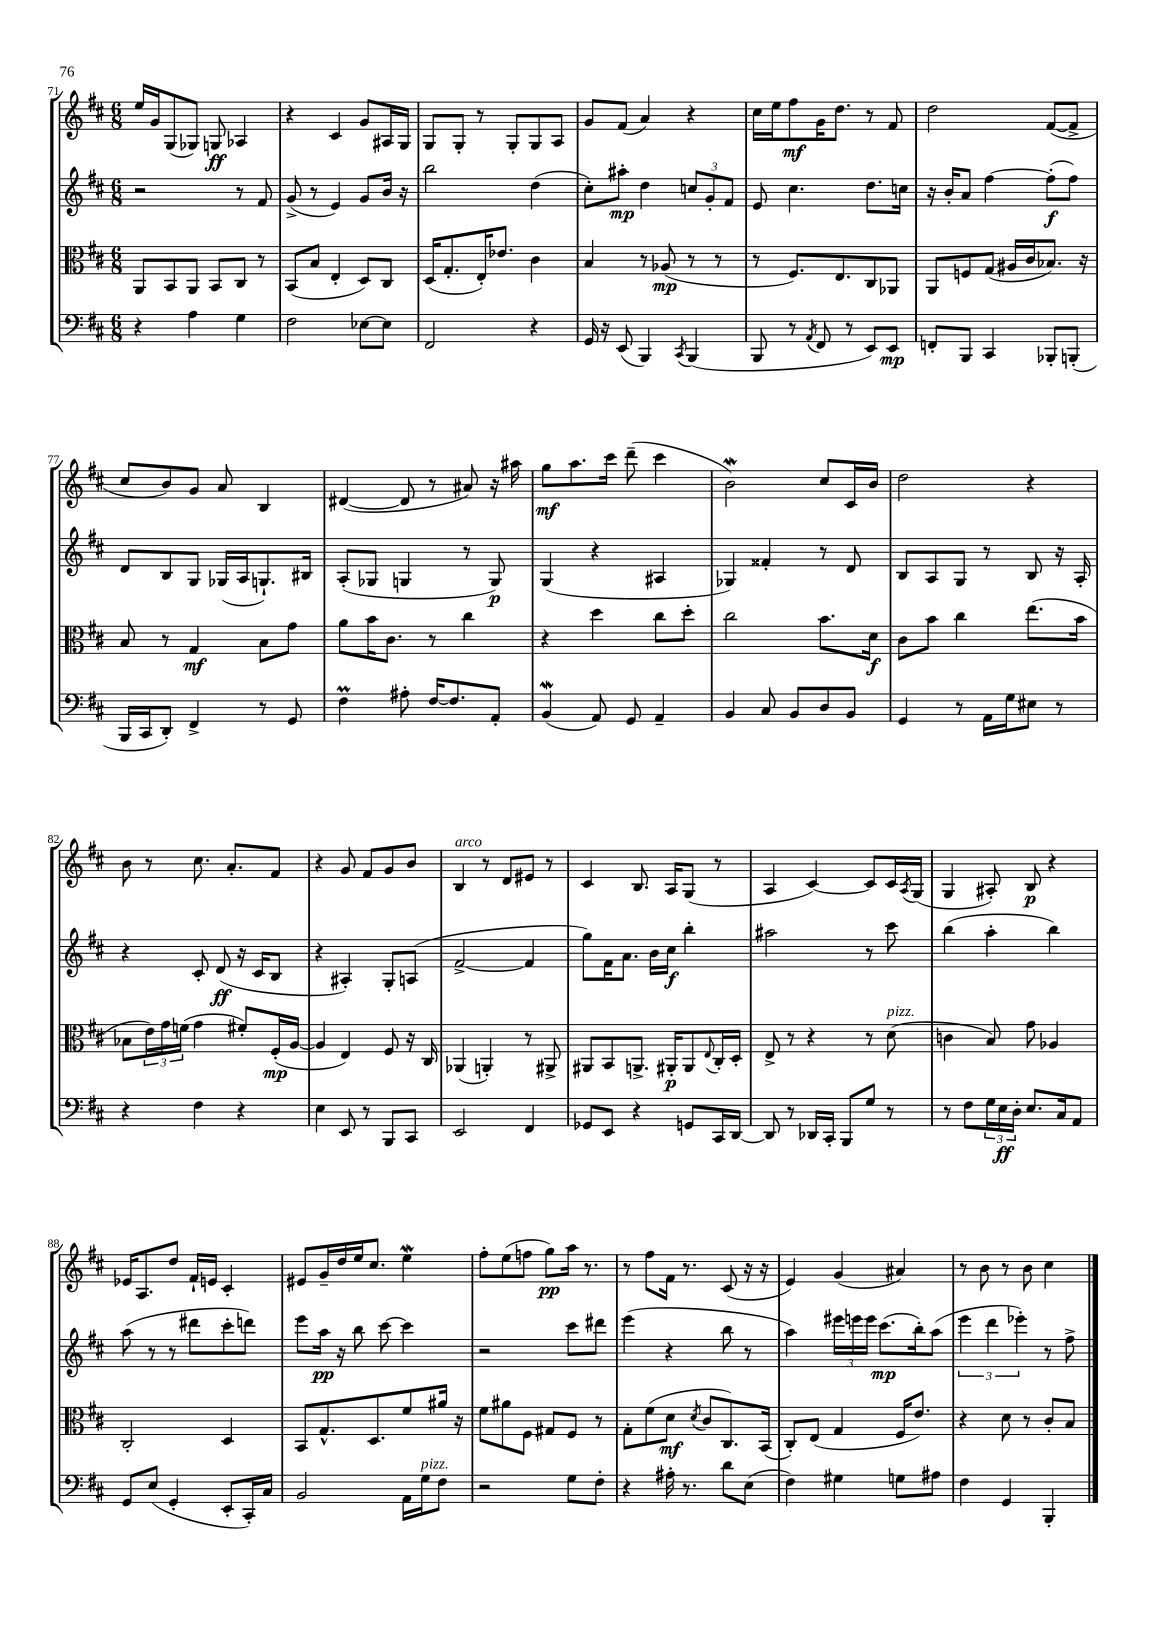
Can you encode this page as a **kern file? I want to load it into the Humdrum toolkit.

**kern	**dynam	**kern	**dynam	**kern	**dynam	**kern	**dynam
*part4	*part4	*part3	*part3	*part2	*part2	*part1	*part1
*staff4	*staff4	*staff3	*staff3	*staff2	*staff2	*staff1	*staff1
*clefF4	*	*clefC3	*	*clefG2	*	*clefG2	*
*k[f#c#]	*	*k[f#c#]	*	*k[f#c#]	*	*k[f#c#]	*
*M6/8	*	*M6/8	*	*M6/8	*	*M6/8	*
=71	=71	=71	=71	=71	=71	=71	=71
4r	.	8AA/L	.	2r	.	16ee/LL	.
.	.	.	.	.	.	16g/J	.
.	.	8BB/	.	.	.	(8G/	.
4A\	.	8AA/J	.	.	.	8G-X/J)	.
.	.	8BB/L	.	.	.	8Gn/	ff
4G\	.	8C#/J	.	8r	.	4A-X/	.
.	.	8r	.	8f#/	.	.	.
=72	=72	=72	=72	=72	=72	=72	=72
2F#\	.	(8BB/L	.	(8g^/	.	4r	.
.	.	8B/J	.	8r	.	.	.
.	.	4E'/	.	4e/)	.	4c#/	.
[8E-X\L	.	8D/L)	.	8g/L	.	8g/L	.
8E-\J]	.	8C#/J	.	16b/Jk	.	16A#X/L	.
.	.	.	.	16r	.	16G/JJ	.
=73	=73	=73	=73	=73	=73	=73	=73
2FF#/	.	(16D/KL	.	2bb\	.	8G/L	.
.	.	8.G'/	.	.	.	.	.
.	.	.	.	.	.	8G'/J	.
.	.	16E'/K)	.	.	.	8r	.
.	.	8.e-X/J	.	.	.	.	.
.	.	.	.	.	.	8G'/L	.
4r	.	4c#\	.	(4dd\	.	8G/	.
.	.	.	.	.	.	8A/J	.
=74	=74	=74	=74	=74	=74	=74	=74
16GG/	.	4B/	.	8cc#'\L)	.	8g/L	.
16r	.	.	.	.	.	.	.
(8EE/	.	.	.	8aa#X'\J	mp	(8f#/J	.
4BBB/)	.	8r	.	4dd\	.	4a/)	.
.	.	(8A-X/	mp	.	.	.	.
8qCC#/	.	.	.	.	.	.	.
(4BBB/	.	8r	.	12ccn/L	.	4r	.
.	.	.	.	12g'/	.	.	.
.	.	8r	.	.	.	.	.
.	.	.	.	12f#/J	.	.	.
=75	=75	=75	=75	=75	=75	=75	=75
8BBB/	.	8r	.	8e/	.	16cc#\LL	.
.	.	.	.	.	.	16ee\J	.
8r	.	8.F#/L)	.	4.cc#\	.	8ff#\	mf
8qAA/	.	.	.	.	.	.	.
8FF#/	.	.	.	.	.	16g\K	.
.	.	8.E/	.	.	.	8.dd\J	.
8r	.	.	.	.	.	.	.
8EE/L)	.	8C#/	.	8.dd\L	.	8r	.
8EE/J	mp	8AA-X/J	.	.	.	8f#/	.
.	.	.	.	16ccn\Jk	.	.	.
=76	=76	=76	=76	=76	=76	=76	=76
8FFn'/L	.	8AA/L	.	16r	.	2dd\	.
.	.	.	.	16b'/KL	.	.	.
8BBB/J	.	8Fn/	.	8a/J	.	.	.
4CC#/	.	(8G/J	.	[4ff#\	.	.	.
.	.	16A#X/LL	.	.	.	.	.
.	.	16c#/J	.	.	.	.	.
8BBB-X'/L	.	8.B-X/J)	.	(8ff#'\L]	f	([8f#/L	.
(8BBBn'/J	.	.	.	8ff#\J)	.	8f#^/J]	.
.	.	16r	.	.	.	.	.
!!LO:LB:g=z
=77	=77	=77	=77	=77	=77	=77	=77
16BBB/LL	.	8B/	.	8d/L	.	8cc#/L	.
16CC#/J	.	.	.	.	.	.	.
8DD'/J)	.	8r	.	8B/	.	8b/)	.
4FF#^/	.	4G/	mf	8G/J	.	8g/J	.
.	.	.	.	(16G-X/LL	.	8a/	.
.	.	.	.	16A/J	.	.	.
8r	.	8B\L	.	8.Gn`/)	.	4B/	.
8GG/	.	8g\J	.	.	.	.	.
.	.	.	.	16B#X/Jk	.	.	.
=78	=78	=78	=78	=78	=78	=78	=78
4F#m\	.	8a\L	.	(8A'/L	.	([4d#X/	.
.	.	16b\K	.	8G-X/J	.	.	.
.	.	8.c#\J	.	.	.	.	.
8A#X'\	.	.	.	4Gn/	.	8d#/]	.
[16F#/KL	.	8r	.	.	.	8r	.
8.F#/]	.	.	.	.	.	.	.
.	.	4cc#\	.	8r	.	8a#X/)	.
8AA'/J	.	.	.	8G/)	p	16r	.
.	.	.	.	.	.	16aa#X\	.
=79	=79	=79	=79	=79	=79	=79	=79
(4BBW/	.	4r	.	(4G/	.	8gg\L	mf
.	.	.	.	.	.	8.aa\	.
8AA/)	.	4dd\	.	4r	.	.	.
.	.	.	.	.	.	16ccc#\Jk	.
8GG/	.	.	.	.	.	(8ddd~\	.
4AA~/	.	8cc#\L	.	4A#X/	.	4ccc#\	.
.	.	8dd'\J	.	.	.	.	.
=80	=80	=80	=80	=80	=80	=80	=80
4BB/	.	2cc#\	.	4G-X/)	.	2bW\)	.
8C#/	.	.	.	4f##X'/	.	.	.
8BB/L	.	.	.	.	.	.	.
8D/	.	8.b\L	.	8r	.	8cc#/L	.
8BB/J	.	.	.	8d/	.	16c#/L	.
.	.	16d\Jk	f	.	.	16b/JJ	.
=81	=81	=81	=81	=81	=81	=81	=81
4GG/	.	8c#\L	.	8B/L	.	2dd\	.
.	.	8b\J	.	8A/	.	.	.
8r	.	4cc#\	.	8G/J	.	.	.
16AA\LL	.	.	.	8r	.	.	.
16G\J	.	.	.	.	.	.	.
8E#X\J	.	(8.ee\L	.	8B/	.	4r	.
8r	.	.	.	16r	.	.	.
.	.	16b\Jk	.	16A'/	.	.	.
!!LO:LB:g=z
=82	=82	=82	=82	=82	=82	=82	=82
4r	.	8B-X\L	.	4r	.	8b\	.
.	.	24e\L)	.	.	.	8r	.
.	.	24g\	.	.	.	.	.
.	.	(24fn\JJ	.	.	.	.	.
4F#\	.	4g\	.	8c#'/	.	8.cc#\	.
.	.	.	.	(8d/	ff	.	.
.	.	.	.	.	.	8.a'/L	.
4r	.	8f#X'/L)	.	16r	.	.	.
.	.	.	.	16c#/KL	.	.	.
.	.	(16F#'/L	mp	8B/J	.	8f#/J	.
.	.	[16A/JJ	.	.	.	.	.
=83	=83	=83	=83	=83	=83	=83	=83
4E\	.	4A/]	.	4r	.	4r	.
8EE/	.	4E/)	.	4A#X'/)	.	8g/	.
8r	.	.	.	.	.	8f#/L	.
8BBB/L	.	8F#/	.	8G'/L	.	8g/	.
8CC#/J	.	16r	.	(8An/J	.	8b/J	.
.	.	16C#/	.	.	.	.	.
=84	=84	=84	=84	=84	=84	=84	=84
!	!	!	!	!	!	!LO:TX:a:i:t=arco	!
2EE/	.	(4AA-X/	.	[2f#^/	.	4B/	.
.	.	4AAn'/)	.	.	.	8r	.
.	.	.	.	.	.	8d/L	.
4FF#/	.	8r	.	4f#/]	.	8e#X/J	.
.	.	8AA#X^/	.	.	.	8r	.
=85	=85	=85	=85	=85	=85	=85	=85
8GG-X/L	.	8AA#X/L	.	8gg\L)	.	4c#/	.
8EE/J	.	8BB/	.	16f#\K	.	.	.
.	.	.	.	8.a\J	.	.	.
4r	.	8.AAn^/J	.	.	.	8.B/	.
.	.	.	.	16b\LL	.	.	.
.	.	16AA#X'/KL	p	16cc#\JJ	f	16A/KL	.
8GGn/L	.	8AA#/	.	4bb'\	.	(8G/J	.
.	.	8qqE/	.	.	.	.	.
16CC#/L	.	16C#'/L	.	.	.	8r	.
[16DD/JJ	.	16D'/JJ	.	.	.	.	.
=86	=86	=86	=86	=86	=86	=86	=86
8DD/]	.	8E^/	.	2aa#X\	.	4A/	.
8r	.	8r	.	.	.	.	.
16DD-X/LL	.	4r	.	.	.	[4c#/)	.
16CC#'/JJ	.	.	.	.	.	.	.
8BBB/L	.	.	.	.	.	.	.
8G/J	.	8r	.	8r	.	8c#/L]	.
!	!	!LO:TX:a:i:t=pizz.	!	!	!	!	!
8r	.	(8d\	.	8ccc#\	.	16c#/L	.
.	.	.	.	.	.	8qA/	.
.	.	.	.	.	.	(16G/JJ	.
=87	=87	=87	=87	=87	=87	=87	=87
8r	.	4cn\	.	(4bb\	.	4G/	.
8F#\L	.	.	.	.	.	.	.
24G\L	.	8B/)	.	4aa'\	.	8A#X'/)	.
24E\	ff	.	.	.	.	.	.
24D'\JJ	.	.	.	.	.	.	.
8.E/L	.	8g\	.	.	.	8B/	p
.	.	4A-X/	.	4bb\)	.	4r	.
16C#/k	.	.	.	.	.	.	.
8AA/J	.	.	.	.	.	.	.
!!LO:LB:g=z
=88	=88	=88	=88	=88	=88	=88	=88
8GG/L	.	2C#'/	.	(8aa\	.	16e-X/KL	.
.	.	.	.	.	.	8.A/	.
(8E/J	.	.	.	8r	.	.	.
4GG'/	.	.	.	8r	.	8dd/J	.
.	.	.	.	8ddd#X\L	.	16f#`/LL	.
.	.	.	.	.	.	16en/JJ	.
8EE'/L	.	4D/	.	8ccc#'\	.	4c#'/	.
16CC#'/L)	.	.	.	8dddn\J)	.	.	.
16C#/JJ	.	.	.	.	.	.	.
=89	=89	=89	=89	=89	=89	=89	=89
2BB/	.	8BB/L	.	8eee\L	.	8e#X/L	.
.	.	8.G^^/	.	16aa\Jk	pp	16g~/L	.
.	.	.	.	16r	.	16dd/	.
.	.	.	.	8bb\	.	16ee/J	.
.	.	8.D/	.	.	.	8.cc#/J	.
.	.	.	.	[8ccc#\	.	.	.
16AA\LL	.	8f#/	.	4ccc#\]	.	4eeW\	.
!LO:TX:a:i:t=pizz.	!	!	!	!	!	!	!
16G\J	.	.	.	.	.	.	.
8F#\J	.	16a#X/Jk	.	.	.	.	.
.	.	16r	.	.	.	.	.
=90	=90	=90	=90	=90	=90	=90	=90
2r	.	8f#\L	.	2r	.	8ff#'\L	.
.	.	8a#X\	.	.	.	(8ee\	.
.	.	8F#\J	.	.	.	8ffn\J	.
.	.	8G#X/L	.	.	.	8gg\L)	pp
8G\L	.	8F#/J	.	8ccc#\L	.	16aa\Jk	.
.	.	.	.	.	.	8.r	.
8F#'\J	.	8r	.	8ddd#X\J	.	.	.
=91	=91	=91	=91	=91	=91	=91	=91
4r	.	8G'\L	.	(4eee\	.	8r	.
.	.	(8f#\	.	.	.	8ff#\L	.
16A#X'\	.	8d\J	mf	4r	.	16f#\Jk	.
8.r	.	.	.	.	.	8.r	.
.	.	8qd/	.	.	.	.	.
.	.	8c#/L	.	.	.	.	.
8d\L	.	8.C#/)	.	8bb\	.	(8c#/	.
(8E\J	.	.	.	8r	.	16r	.
.	.	(16BB/Jk	.	.	.	16r	.
=92	=92	=92	=92	=92	=92	=92	=92
4F#\)	.	8C#'/L)	.	4aa\)	.	4e/)	.
.	.	(8E/J	.	.	.	.	.
4G#X\	.	4G/	.	24eee#X\LL	.	(4g/	.
.	.	.	.	24eeen\	.	.	.
.	.	.	.	24eee\JJ	.	.	.
.	.	.	.	(8.ccc#\L	mp	.	.
8Gn\L	.	16F#/KL	.	.	.	4a#X/)	.
.	.	8.e/J)	.	16bb'\k)	.	.	.
8A#X\J	.	.	.	(8aa\J	.	.	.
=93	=93	=93	=93	=93	=93	=93	=93
4F#\	.	4r	.	6eee\	.	8r	.
.	.	.	.	.	.	8b\	.
.	.	.	.	6ddd\	.	.	.
4GG/	.	8d\	.	.	.	8r	.
.	.	.	.	6eee-X'\)	.	.	.
.	.	8r	.	.	.	8b\	.
4BBB'/	.	8c#'/L	.	8r	.	4cc#\	.
.	.	8B/J	.	8ff#^\	.	.	.
==	==	==	==	==	==	==	==
*-	*-	*-	*-	*-	*-	*-	*-
